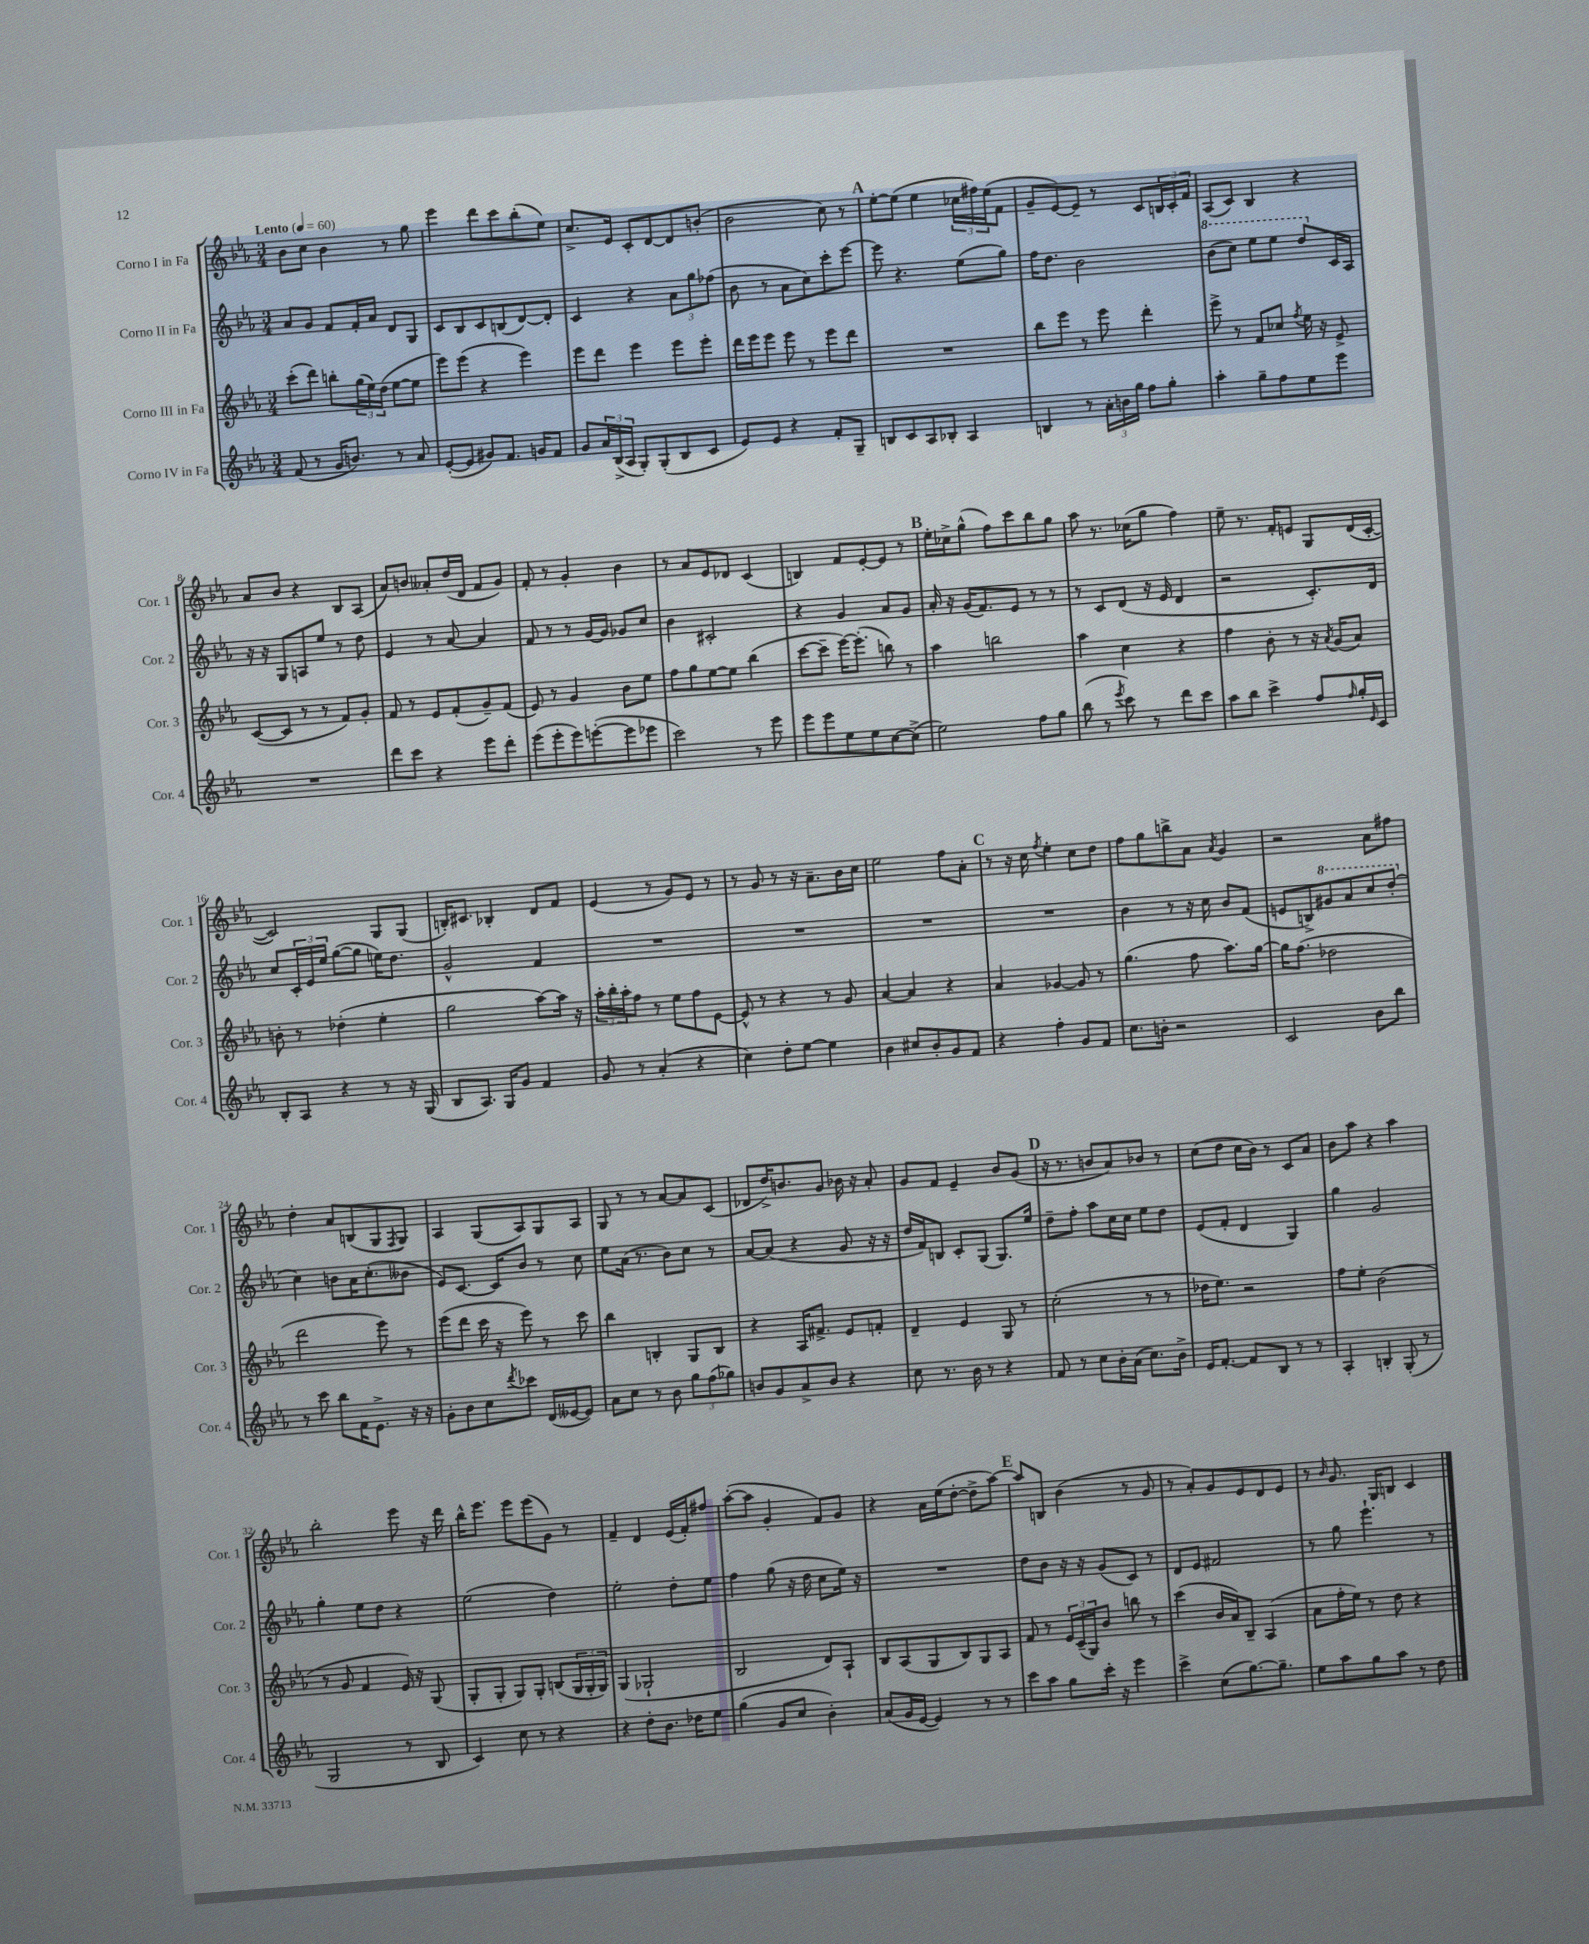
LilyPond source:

<<
\new StaffGroup <<
\new Staff = "s0" \with { instrumentName = "Corno I in Fa" shortInstrumentName = "Cor. 1" } {
    \clef treble \key ees \major \numericTimeSignature \time 3/4 \tempo "Lento" 4 = 60
    bes'8 c''8 bes'4 r8 g''8 |
    ees'''4 d'''8 c'''8 bes''8-.( ees''8) |
    c''8.-> ees'16 c'8-. d'8~ d'8 b'8-.( |
    bes'2 c''8) r8 |
    \mark \markup { \bold "A" } ees''8~-. ees''8( ees''4 \tuplet 3/2 { ces''16 fis''16) ees''16( } f'8 |
    g'8-- ees'8~) ees'8-- r8 c'8 \tuplet 3/2 { b16 c'16-. f'16 } |
    aes8( c'8) bes4 r4 |
    aes'8 bes'8 r4 bes8 aes8( |
    aes'8) b'8 aeses'8-. d''16( d'16 f'8 g'8) |
    f'8-. r8 g'4-. bes'4 |
    r8 aes'8 ees'8 des'8 c'4( |
    b4) f'8 ees'8~-. ees'8 r8 |
    \mark \markup { \bold "B" } ees''16-. ces''16-> g''8-^( f''8) c'''8 bes''8 g''8 |
    aes''8 r8. ces''16( g''8 f''4) |
    ees''8-- r8. f'16-. e'8 g8 d'16( c'16~-. |
    c'2) g8 g8( |
    b16-.) cis'8. bes4-. d'8 f'8 |
    ees'4( r8 g'8) ees'8 r8 |
    r8 g'8 r8 r16 aes'8.-- bes'16 c''16 |
    ees''2 f''8 aes'8-. |
    \mark \markup { \bold "C" } r8 r16 c''16 \acciaccatura { f''8 } ees''4-. c''8 d''8 |
    f''8 g''8 b''8-> aes'8 \acciaccatura { aes'8 } g'4 |
    r2 aes'8 fis''8 |
    d''4-. aes'8 b8( g8 \acciaccatura { f8 } g8) |
    aes4 g8( aes8) g8 aes8 |
    g8 r8 r8 aes'8~ aes'8 c'8( |
    des'8 d''16->) b'8. g'8 bes'16 r16 aes'8-. |
    g'8 f'8 ees'4-- bes'8 g'8( |
    \mark \markup { \bold "D" } r16 r8. b'8 aes'8) bes'8 r8 |
    c''8( d''8 c''16 bes'16) r8 c'8 aes'8 |
    bes'8 aes''8 r4 aes''4 |
    bes''2-. ees'''8 r16 d'''16 |
    bes''16-^ ees'''8. ees'''8 ees'''8( g'8) r8 |
    f'4-- d'4 ees'16( f'16-.) fis''8 |
    aes''8~-.( aes''8 g'4-. f'8) g'8 |
    r4 aes'16 ees''16( d''8~-. d''8-> aes''8~) |
    \mark \markup { \bold "E" } aes''8 b8 bes'4( r8 g'8 |
    r8 aes'8-.) g'8 ees'8 d'8 ees'8 |
    r8 \grace { bes'16 } g'8. g16 b8 c'4 \bar "|." |
}
\new Staff = "s1" \with { instrumentName = "Corno II in Fa" shortInstrumentName = "Cor. 2" } {
    \clef treble \key ees \major \numericTimeSignature \time 3/4
    aes'8 g'8 f'8 f'16-. aes'16 d'8 g8 |
    c'8 bes8 c'8 b8( d'8~) d'8-. |
    c'4 r4 \tuplet 3/2 { aes'8 g''8 fes''8( } |
    bes'8 r8 aes'8 c''8) c'''8-. ees'''8~ |
    \mark \markup { \bold "A" } ees'''8 r4. ees''8( g''8) |
    f''16 d''8. bes'2 |
    \ottava #1 bes''8( c'''8) ees'''8 ees'''8 d'''8 \ottava #0 c'16 aes16 |
    r16 r16 g8 a8 ees''8 r8 d''8 |
    ees'4 r8 aes'8~ aes'4 |
    f'8 r8 r8 g'16~ g'16 ges'8 c''8 |
    bes'4 cis'2-. |
    r4 g'4 aes'8 g'8 |
    \mark \markup { \bold "B" } aes'16-. r16 g'16( f'8.) ees'8 r8 r8 |
    r8 c'8 d'8( r16 ees'16 d'4 |
    r2 c'8.-.) d'16 |
    c''8 \tuplet 3/2 { c'16-. ees'16 ees''16 } g''8~( g''8 e''16) d''8. |
    g'2-^ f'4 |
    R2. |
    R2. |
    R2. |
    \mark \markup { \bold "C" } R2. |
    bes'4 r8 r16 c''16 bes'8 f'8( |
    e'8 b8->) \ottava #1 gis''8 aes''8 c'''8 d'''8-.( \ottava #0 |
    c''4) b'8 aes'16 c''8.-.( beses'8 |
    ees'8) c'8.~ c'16 bes'8 r8 c''8 |
    ees''8 aes'16( r8. bes'8) c''8 r8 |
    aes'8~ aes'8( r4 g'8 r16 r16 |
    d''16 f'16) b8 c'8-. g8( g8.) ees''16 |
    \mark \markup { \bold "D" } d''8-- f''8-. aes''8 c''16 c''16 ees''8 d''8 |
    ees'8( f'8-. d'4 g4) |
    g''4 g'2 |
    g''4-. ees''8 d''8 r4 |
    ees''2( d''4) |
    ees''2-. d''8-. ees''8 |
    f''4 g''8( r16 d''16 c''8 ees''16) r16 |
    R2. |
    \mark \markup { \bold "E" } d''8 bes'8 r16 r16 g'8( c'8) r8 |
    d'8 ees'8 fis'2 |
    r8 g''8 ees'''4.-! r8 \bar "|." |
}
\new Staff = "s2" \with { instrumentName = "Corno III in Fa" shortInstrumentName = "Cor. 3" } {
    \clef treble \key ees \major \numericTimeSignature \time 3/4
    c'''8-.( d'''8) b''8-. \tuplet 3/2 { g''16( ees''16) d''16( } ees''8~ ees''8 |
    ees'''8) ees'''8( r4 ees'''4) |
    ees'''8 d'''8 ees'''4 ees'''8 ees'''8-. |
    d'''16 ees'''16 ees'''8 ees'''8 r8 ees'''8 d'''8 |
    \mark \markup { \bold "A" } R2. |
    bes''8 ees'''8 r8 ees'''8 d'''4-. |
    ees'''8-> r8 f'8 ces''8 \acciaccatura { f''8 } ees''16 r16 ees'8-> |
    c'8~( c'8 r8 r8 f'8) g'8-. |
    f'8 r8 ees'8 f'8-.( g'8--) f'8( |
    ees'8) r8 g'4 bes'8 ees''8 |
    f''8 g''8 ees''8~ ees''8 bes''4( |
    c'''8~ c'''8-- ees'''16~) ees'''8.-.( b''8) r8 |
    \mark \markup { \bold "B" } aes''4 b''2 |
    aes''4 c''4 r4 |
    f''4 bes'8-. r8 r16 \acciaccatura { aes'8 } g'16( aes'8) |
    b'8-. r8 des''4-.( ees''4-. |
    g''2 aes''8~) aes''16 r16 |
    \tuplet 3/2 { aes''16-. bes''16-. aes''16-. } f''8 r8 ees''8 f''8 ees'8~ |
    ees'8-^ r8 r4 r8 g'8 |
    aes'4~ aes'4 r4 |
    \mark \markup { \bold "C" } aes'4 ges'4~ ges'8 r8 |
    g''4.( f''8 aes''8.) g''16~ |
    g''16 f''8.( des''2 |
    d'''2 ees'''8) r8 |
    ees'''8( d'''8 c'''16 r16 ees'''8) r8 c'''8 |
    bes''4 b4-. g8 b8 |
    r4 aes16 fis'8.-> ees'8 f'8-. |
    d'4-- ees'4 g8 r8 |
    \mark \markup { \bold "D" } c''2-.( r8 r8 |
    des''16 ees''8.) r2 |
    f''8 ees''8-. bes'2( |
    r8 g'8 f'4 ees'16) r16 g8( |
    g8-. g8-. g8) g8-. b8( \tuplet 3/2 { g16 g16-. g16) } |
    g4( ges2-! |
    bes2 d'8) aes8-! |
    bes8 aes8( g8 bes8) g8 aes8 |
    \mark \markup { \bold "E" } f'8 r8 \tuplet 3/2 { ees'16 c'16--( g16) } bes'8 b''8 r8 |
    c'''4( bes'16 aes'16) bes8-- aes4( |
    aes'8 f''16-. ees''16) r8 d''8 r4 \bar "|." |
}
\new Staff = "s3" \with { instrumentName = "Corno IV in Fa" shortInstrumentName = "Cor. 4" } {
    \clef treble \key ees \major \numericTimeSignature \time 3/4
    f'8( r8 g'16 b'8.) r8 aes'8 |
    ees'8~-.( ees'8 gis'8) f'8. g'16 f'8 |
    g'8 \tuplet 3/2 { aes'16 bes16->( aes16 } g8-.) g8-.( bes8 c'8 |
    ees'8) ees'8 r4 f'8-. g8-- |
    \mark \markup { \bold "A" } b8 c'8 aes8 bes8-. aes4 |
    b4 r8 \tuplet 3/2 { aes'16-. b'16 g''16 } f''8 g''8-. |
    aes''4-. g''8-- f''8 ees''8 ees'''8 |
    R2. |
    d'''8 c'''8 r4 ees'''8 d'''8-. |
    ees'''8( ees'''8-. ees'''8) e'''8~-.( e'''8 ees'''8 |
    c'''2) r8 ees'''8 |
    ees'''8 ees'''8 ees''8 ees''8 c''8~ c''8->( |
    \mark \markup { \bold "B" } ees''2) f''8 g''8 |
    bes''8( r8 \acciaccatura { ees'''8 } c'''8) r8 d'''8 c'''8 |
    aes''8 bes''8 c'''4-> f''8 \grace { f''16 } g''16-. \grace { ees'16 } c'16 |
    bes8-. aes8 r4 r8 r16 g16( |
    bes8 aes8.) g16 g'8 f'4 |
    g'8 r8 aes'4-.( r4 |
    c''4) d''8-. ees''8~ ees''4 |
    bes'4 cis''8 bes'8-. g'8 f'8 |
    \mark \markup { \bold "C" } r4 f''4-. g'8 f'8 |
    c''8. b'16-. r2 |
    c'2 bes'8 bes''8 |
    r8 c'''8 bes''8 f'16 ees'8.-> r16 r16 |
    g'8-. bes'8 c''8 \acciaccatura { d'''8 } ces'''8 d'16( eeses'16~ eeses'8) |
    aes'8 c''8 r8 bes'8 \tuplet 3/2 { g''8 f''8( ges''8) } |
    b'8 g'8 aes'8-> b'8 r4 |
    c''8 r8. bes'16 r8 r4 |
    \mark \markup { \bold "D" } f'8 r8 c''8 bes'16-. aes'16( c''8.) bes'16-> |
    ees'16 f'8.~-. f'8 bes8 r8 r8 |
    aes4-. b4-. g8-.( r8 |
    g2 r8 bes8 |
    c'4) c''8 r8 r4 |
    r4 d''8-. bes'8. des''16 ees''8 |
    g''4( g'8 c''8 bes'4-.) |
    aes'8( g'16 ees'16~ ees'4) r8 r8 |
    \mark \markup { \bold "E" } c'''8 aes''8 g''8 c'''16-. r16 ees'''4 |
    c'''4-> c''8( g''8.~) g''8.-- |
    ees''8 aes''8 g''8 aes''8 r8 d''8 \bar "|." |
}
>>
>>
